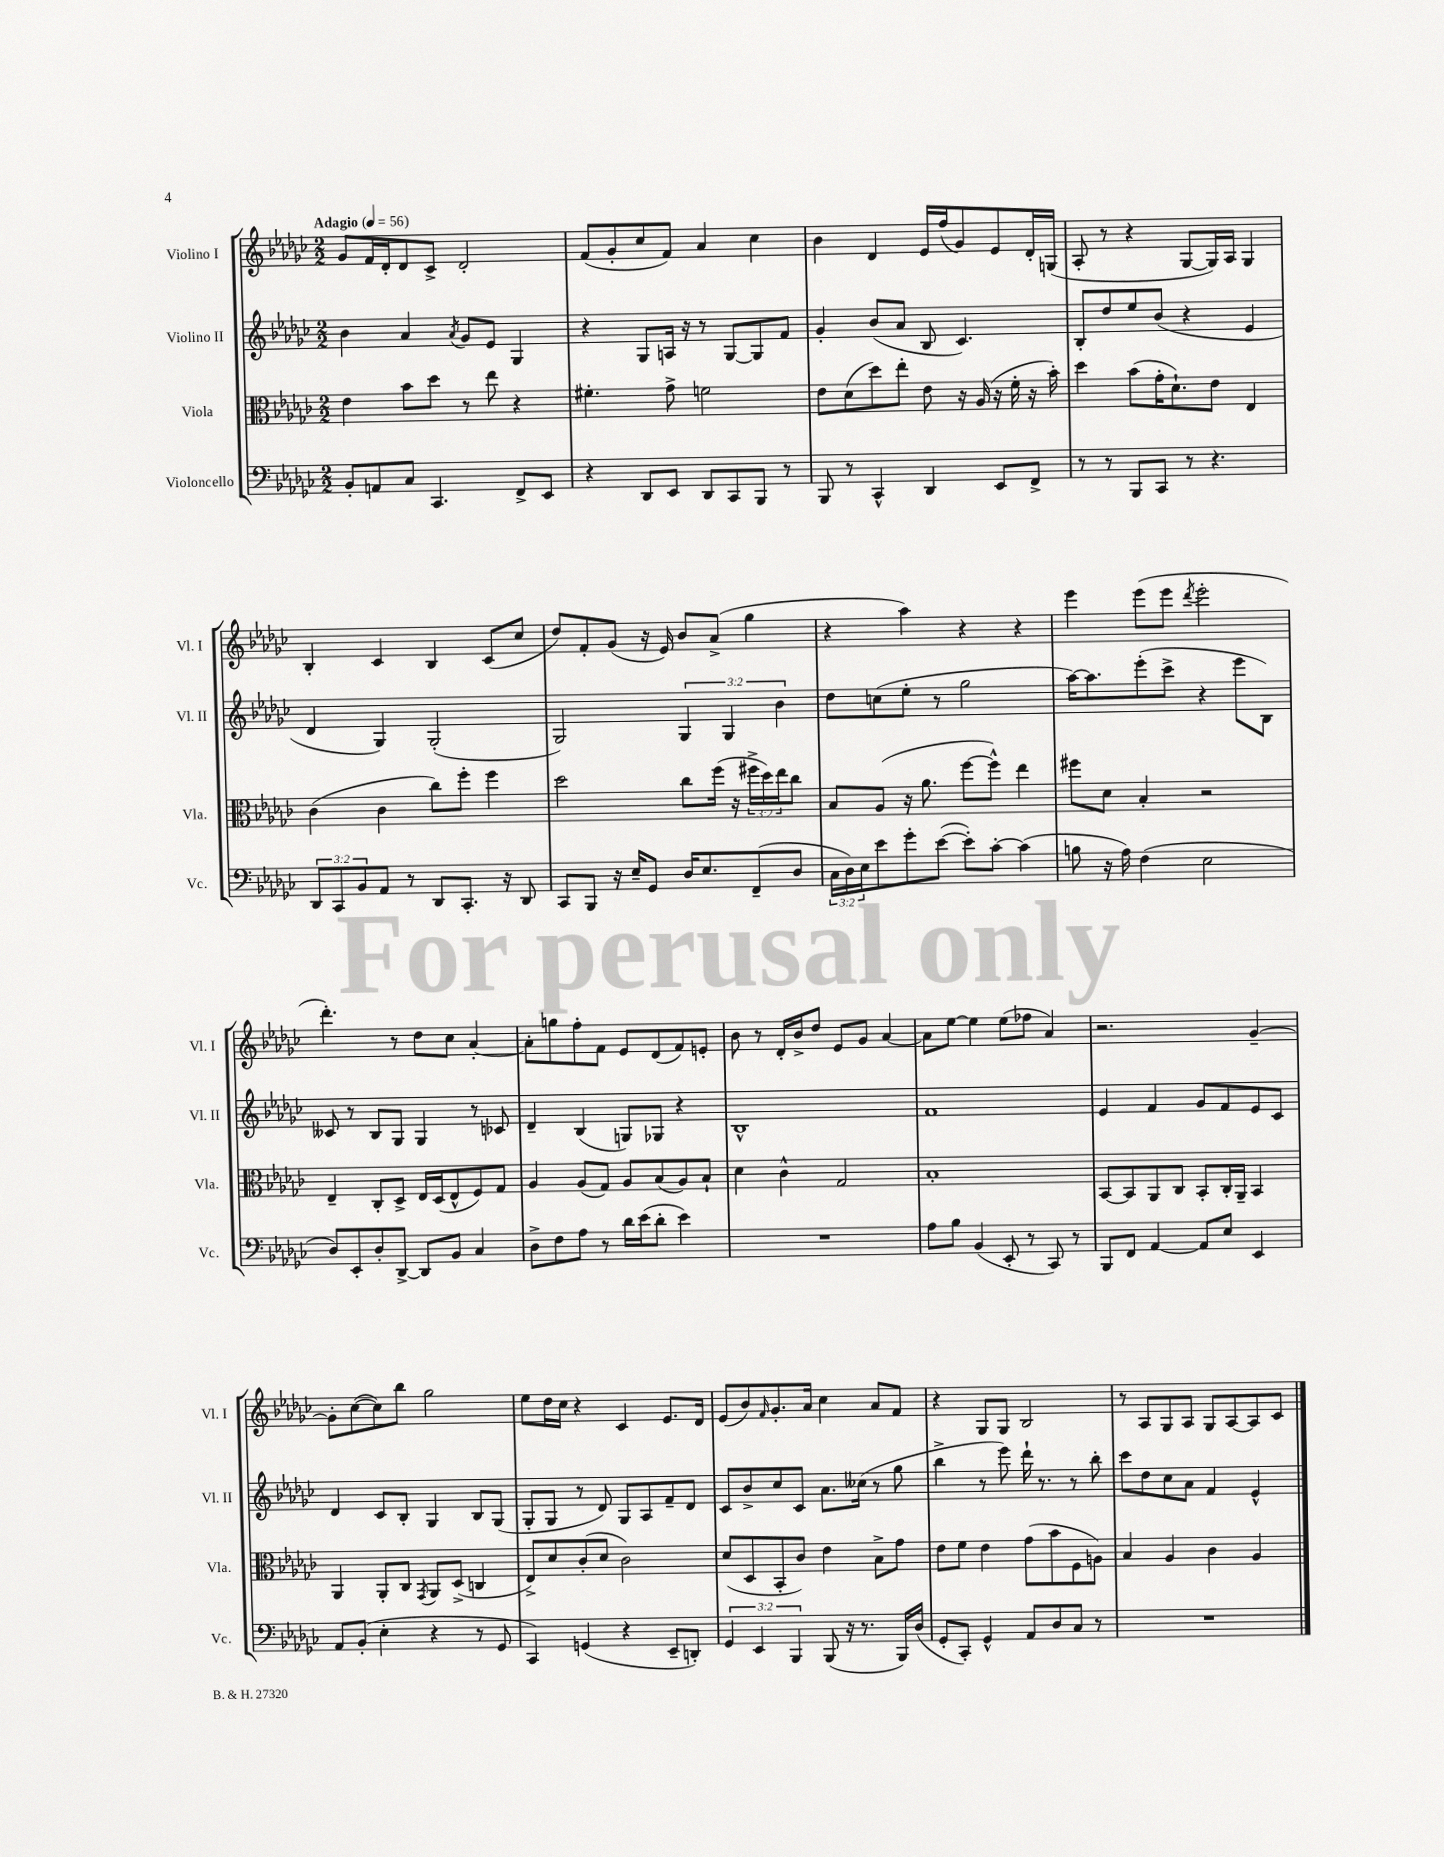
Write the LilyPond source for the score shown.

<<
\new StaffGroup <<
\new Staff = "s0" \with { instrumentName = "Violino I" shortInstrumentName = "Vl. I" } {
    \clef treble \key ges \major \numericTimeSignature \time 2/2 \tempo "Adagio" 4 = 56
    ges'8 f'16 des'16-. des'8 ces'8-> des'2-. |
    f'8( ges'8-. ces''8 f'8) aes'4 ces''4 |
    bes'4 des'4 ees'16 f''16( ges'8) ees'8 des'16-. g16( |
    aes8-. r8 r4 ges8~ ges16) aes16 ges4 |
    bes4-. ces'4 bes4 ces'8( ces''8 |
    des''8) f'8-. ges'8( r16 ees'16) bes'8 aes'8->( ges''4 |
    r4 aes''4) r4 r4 |
    ees'''4 ees'''8( ees'''8 \acciaccatura { des'''8 } ees'''2-. |
    des'''4.-.) r8 des''8 ces''8 aes'4~-. |
    aes'8-. g''8 f''8-. f'8 ees'8 des'8( f'8) e'8-. |
    bes'8 r8 des'16-. bes'16-> des''8 ees'8 ges'8 aes'4~ |
    aes'8 ees''8~ ees''4 ees''8( fes''8 aes'4) |
    r2. ges'4~-- |
    ges'8-. ces''8~( ces''8) bes''8 ges''2 |
    ees''8 des''16 ces''16 r4 ces'4 ees'8. des'16 |
    ees'8( bes'8) \grace { f'16 } ges'8.-. aes'16 ces''4 aes'8 f'8 |
    r4 ges8 ges8 bes2 |
    r8 aes8 ges8 aes8 ges8 aes8~ aes8 ces'8 \bar "|." |
}
\new Staff = "s1" \with { instrumentName = "Violino II" shortInstrumentName = "Vl. II" } {
    \clef treble \key ges \major \numericTimeSignature \time 2/2 \override Staff.TupletNumber.text = #tuplet-number::calc-fraction-text
    bes'4 aes'4 \acciaccatura { aes'8 } ges'8 ees'8 ges4 |
    r4 ges8 a16 r16 r8 ges8~ ges8 f'8 |
    ges'4-. bes'8( aes'8 bes8 ces'4.) |
    bes8-. des''8 ees''8 bes'8( r4 ees'4 |
    des'4 ges4) ges2-.( |
    ges2) \tuplet 3/2 { ges4 ges4 bes'4 } |
    des''8 c''8( ees''8-. r8 ges''2 |
    aes''16~) aes''8. ees'''8-.( ces'''8-> r4 ees'''8 bes8) |
    ceses'8 r8 bes8 ges8 ges4 r8 ces'8 |
    des'4-- bes4( g8) ges8 r4 |
    bes1-^ |
    f'1 |
    ees'4 f'4 ges'8 f'8 ees'8 ces'8 |
    des'4 ces'8 bes8-. ges4 bes8 ges8( |
    ges8-. ges8 r8 des'8) ges8 aes8 f'8-- des'8 |
    ces'8 bes'8-> ces''8 ces'8 aes'8. ceses''16( r8 ges''8 |
    bes''4-> r8 ees'''8) des'''16-! r8. r8 bes''8-. |
    ces'''8 des''8 ces''8 aes'8 f'4 ees'4-^ \bar "|." |
}
\new Staff = "s2" \with { instrumentName = "Viola" shortInstrumentName = "Vla." } {
    \clef alto \key ges \major \numericTimeSignature \time 2/2 \override Staff.TupletNumber.text = #tuplet-number::calc-fraction-text
    ees'4 bes'8 des''8 r8 ees''8 r4 |
    fis'4.-. ges'8-> f'2 |
    ees'8 des'8( des''8) ees''8-. ees'8 r16 aes16( r16 f'16-. r16 bes'16-.) |
    des''4 bes'8( ges'16-. des'8.-!) ees'8 ees4 |
    ces'4( ces'4 ces''8) f''8-. f''4 |
    des''2 ces''8 f''16( r16 \tuplet 3/2 { fis''16-> des''16) ees''16 } ces''8 |
    bes8 aes8( r16 aes'8. f''8~ f''8-^) ees''4 |
    fis''8 des'8 bes4-. r2 |
    ees4-- ces8-. des8-> ees16 des16( ees8-^ f8) ges8 |
    aes4 aes8( ges8) aes8 bes8( aes8) bes8-! |
    des'4 ces'4-^ ges2 |
    bes1-. |
    bes,8~ bes,8 aes,8 ces8 bes,8-. ces16-. aes,16-- bes,4 |
    aes,4 aes,8-. ces8 \acciaccatura { ges,8 } aes,8 des8->( c4 |
    ees8->) des'8 ces'8-.( des'8 ces'2) |
    des'8( des8 bes,8-. ces'8) ees'4 bes8-> ges'8 |
    ees'8 f'8 ees'4 ges'8( bes'8 f8 a8) |
    bes4 aes4 ces'4 aes4 \bar "|." |
}
\new Staff = "s3" \with { instrumentName = "Violoncello" shortInstrumentName = "Vc." } {
    \clef bass \key ges \major \numericTimeSignature \time 2/2 \override Staff.TupletNumber.text = #tuplet-number::calc-fraction-text
    bes,8-. a,8 ces8 ces,4. f,8-> ees,8 |
    r4 des,8 ees,8 des,8 ces,8 bes,,8 r8 |
    bes,,8 r8 ces,4-^ des,4 ees,8 f,8-> |
    r8 r8 bes,,8 ces,8 r8 r4. |
    \tuplet 3/2 { des,8 ces,8 bes,8 } aes,8 r8 des,8 ces,8.-. r16 des,8 |
    ces,8 bes,,8 r16 ees16-- ges,8 des16 ees8. f,8--( des8 |
    \tuplet 3/2 { ces16 des16) ees16 } ees'8 ges'8-. ees'8~( ees'8-.) ces'8~-. ces'4( |
    b8 r16 aes16) f4( ees2 |
    des8) ees,8-. des8-. des,8~-> des,8 bes,8 ces4 |
    des8-> f8 aes8 r8 des'16 ees'16( des'8-. ees'4) |
    R1 |
    aes8 bes8 bes,4( ees,8-. r8 ces,8) r8 |
    bes,,8 f,8 aes,4~ aes,8 ees8 ees,4 |
    aes,8 bes,8-.( ees4-. r4 r8 ges,8 |
    ces,4) g,4( r4 ees,8-- d,8-.) |
    \tuplet 3/2 { ges,4 ees,4 bes,,4 } bes,,8( r16 r8. bes,,16) des16( |
    ges,8-. ces,8-.) ges,4-^ aes,8 des8 ces8 r8 |
    R1 \bar "|." |
}
>>
>>
\layout { \context { \Score \remove "Bar_number_engraver" } }
